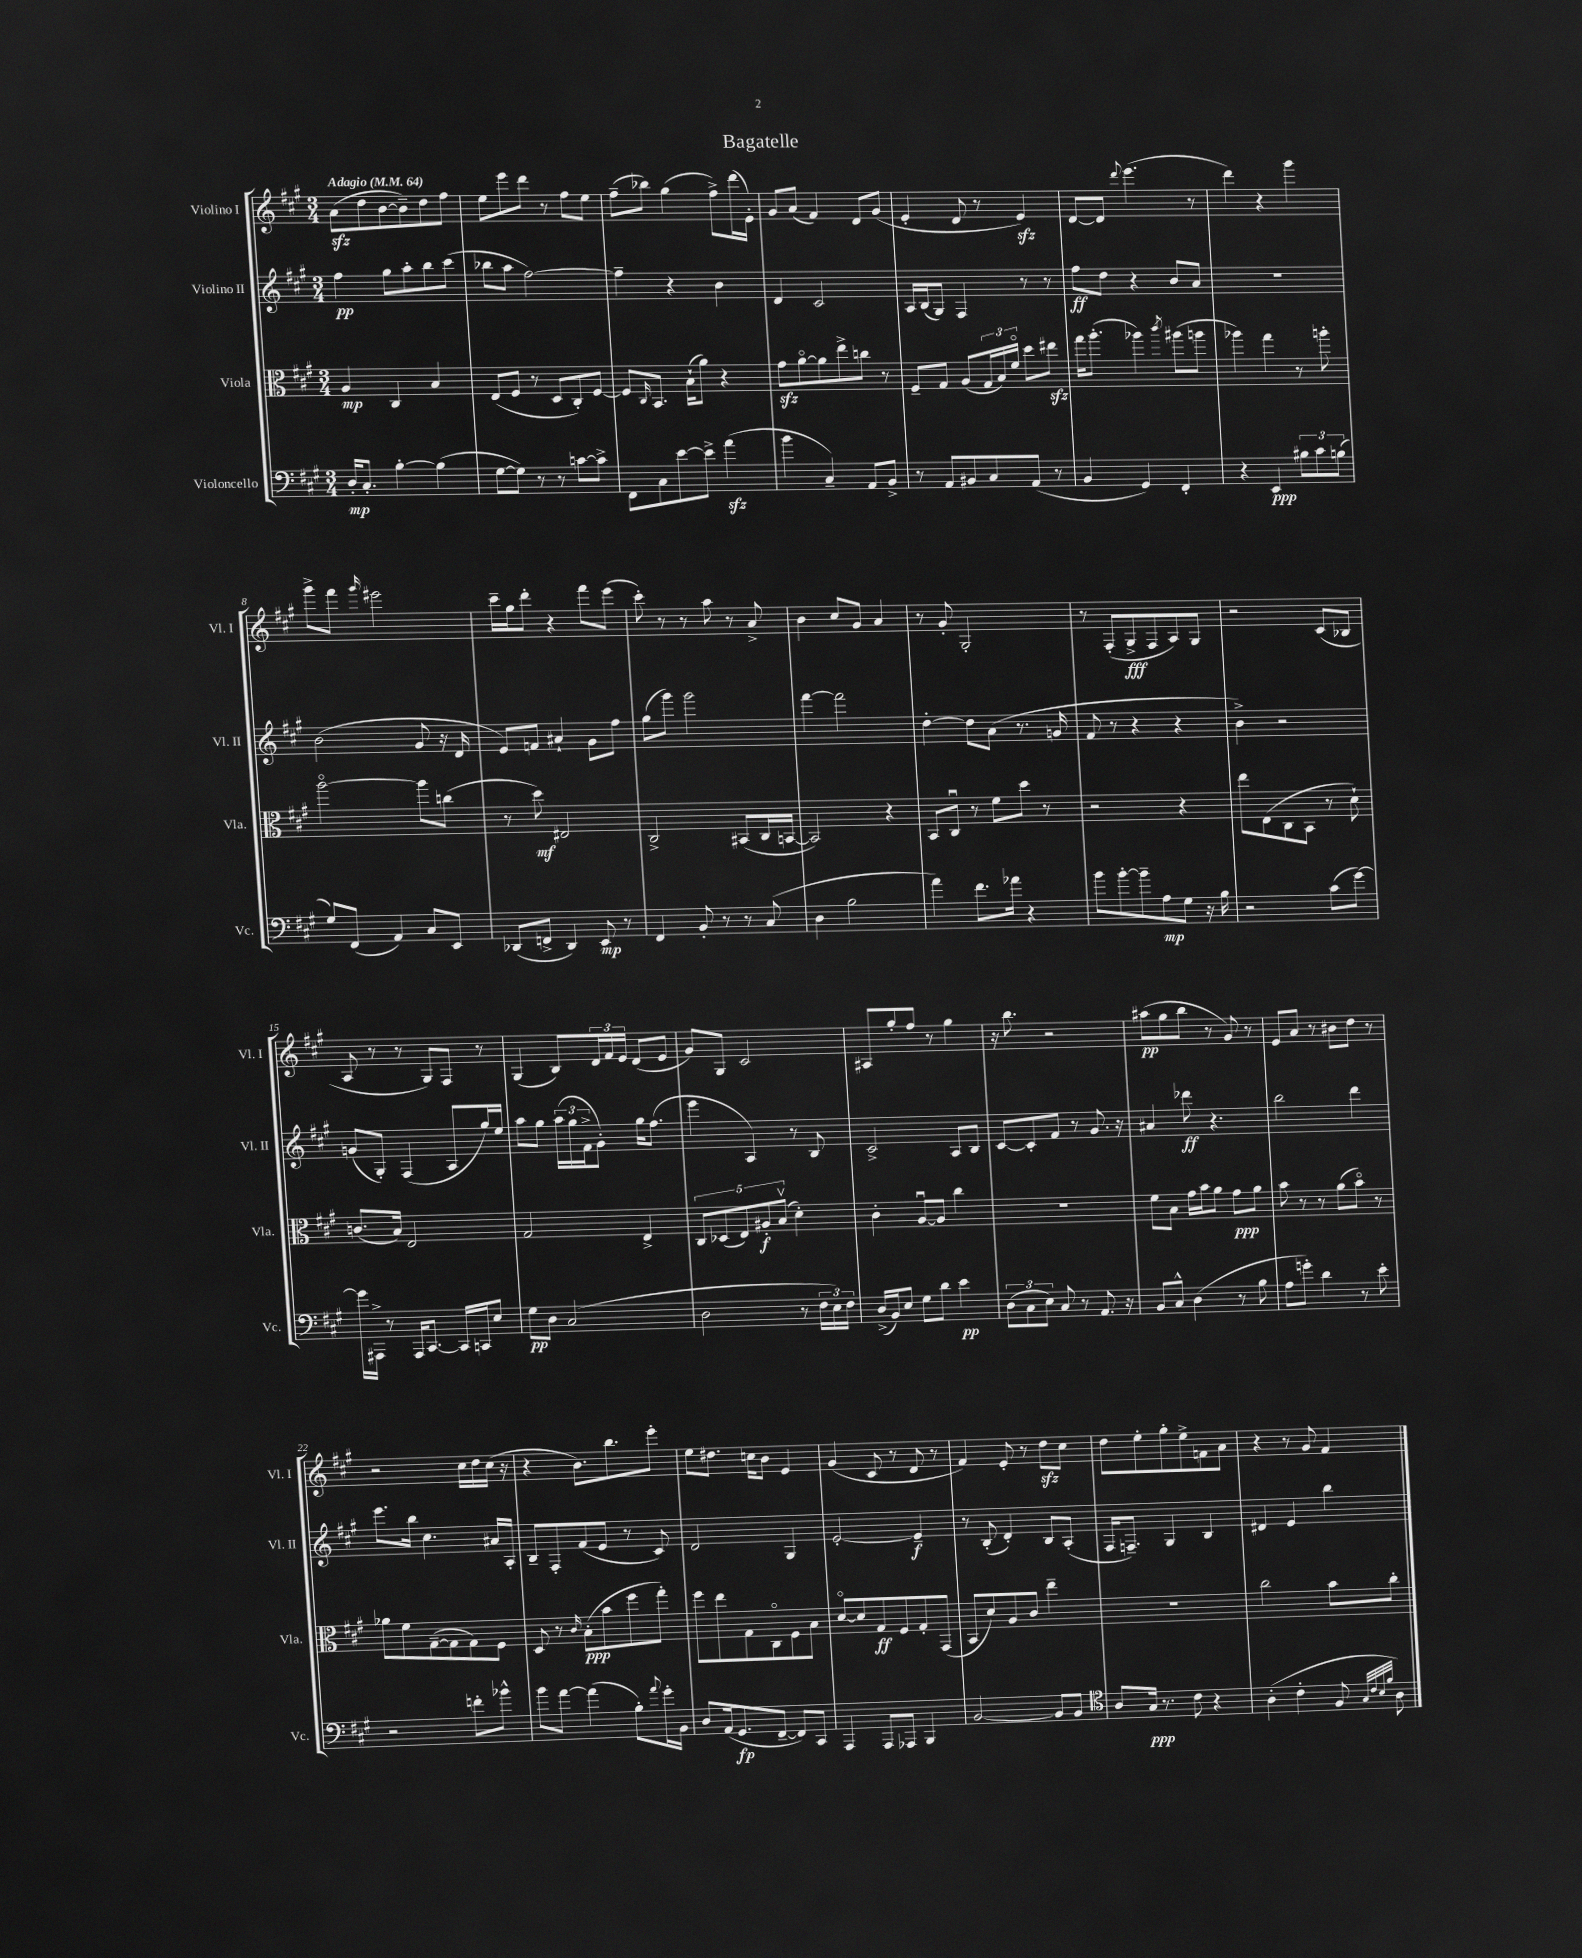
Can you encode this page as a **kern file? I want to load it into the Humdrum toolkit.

**kern	**dynam	**kern	**dynam	**kern	**dynam	**kern	**dynam
*part4	*part4	*part3	*part3	*part2	*part2	*part1	*part1
*staff4	*staff4	*staff3	*staff3	*staff2	*staff2	*staff1	*staff1
*I"Violoncello	*	*I"Viola	*	*I"Violino II	*	*I"Violino I	*
*I'Vc.	*	*I'Vla.	*	*I'Vl. II	*	*I'Vl. I	*
*clefF4	*	*clefC3	*	*clefG2	*	*clefG2	*
*k[f#c#g#]	*	*k[f#c#g#]	*	*k[f#c#g#]	*	*k[f#c#g#]	*
*M3/4	*	*M3/4	*	*M3/4	*	*M3/4	*
*MM64	*	*MM64	*	*MM64	*	*MM64	*
=1	=1	=1	=1	=1	=1	=1	=1
!	!	!	!	!	!	!LO:TX:a:B:t=Adagio	!
16D'/KL	mp	4A/	mp	4ff#\	pp	(8azz\L	.
8.C#'/J	.	.	.	.	.	.	.
.	.	.	.	.	.	8dd\	.
[4B'\	.	4C#/	.	8gg#\L	.	[8b\	.
.	.	.	.	8aa'\	.	8b~\])	.
(4B\]	.	4B/	.	8bb\	.	8dd\	.
.	.	.	.	(8ccc#\J	.	8ff#\J	.
=2	=2	=2	=2	=2	=2	=2	=2
[8G#\L	.	(8E/L	.	8bb-X\L	.	8ee\L	.
8G#\J])	.	8F#/J	.	8aa\J	.	8eee\	.
8r	.	8r	.	[2ff#\)	.	8ddd\J	.
8r	.	8D/L	.	.	.	8r	.
[8cn\L	.	8C#'/)	.	.	.	8ff#\L	.
8c^\J]	.	[8F#/J	.	.	.	8ee\J	.
=3	=3	=3	=3	=3	=3	=3	=3
8FF#\L	.	8F#/L]	.	4ff#~\]	.	(8ff#~\L	.
.	.	16qqC#/	.	.	.	.	.
8C#\	.	8.BB/J	.	.	.	8bb-X\J)	.
[8e\	.	.	.	4r	.	(4gg#\	.
.	.	(16B`\KL	.	.	.	.	.
8e^\J]	.	8a\J)	.	.	.	.	.
(4azz\	.	4r	.	4b\	.	8ff#^\L)	.
.	.	.	.	.	.	(16ddd\L	.
.	.	.	.	.	.	16e'\JJ)	.
=4	=4	=4	=4	=4	=4	=4	=4
4b\	.	8g#zz\L	.	4d/	.	8g#/L	.
.	.	[8a\	.	.	.	(8a/J	.
4C#~/)	.	8a\]	.	2c#/	.	4f#/)	.
.	.	8ee^\	.	.	.	.	.
8AA/L	.	8ccn\J	.	.	.	8d/L	.
8BB^/J	.	8r	.	.	.	(8g#/J	.
=5	=5	=5	=5	=5	=5	=5	=5
8r	.	8F#~/L	.	16A/LL	.	4e'/	.
.	.	.	.	(16B/J	.	.	.
8AA/L	.	8G#/J	.	8G#/J)	.	.	.
8BB#X/	.	(8A/L	.	4F#/	.	8d/	.
8C#/	.	24G#/L	.	.	.	8r	.
.	.	24B/)	.	.	.	.	.
.	.	24f#/JJ	.	.	.	.	.
(8AA/J	.	8dd\L	.	8r	.	4ezz/)	.
8r	.	8ee#Xzz\J	.	8r	.	.	.
=6	=6	=6	=6	=6	=6	=6	=6
4BB/	.	16gg#\KL	.	8ff#\L	ff	[8d/L	.
.	.	(8.aa'\J	.	.	.	.	.
.	.	.	.	8dd\J	.	8d/J]	.
.	.	.	.	.	.	8qqddd/	.
4GG#/)	.	4aa-X\)	.	4r	.	(4.eee\	.
.	.	8qccc#/	.	.	.	.	.
4FF#'/	.	(8aa#X\L	.	8b/L	.	.	.
.	.	8aan\J	.	8a/J	.	8r	.
=7	=7	=7	=7	=7	=7	=7	=7
4r	.	4aa-X\)	.	2.r	.	4ddd\)	.
4EE/	ppp	4gg#\	.	.	.	4r	.
12B#X\L	.	8r	.	.	.	4ggg#\	.
12c#\	.	.	.	.	.	.	.
.	.	8aan'\	.	.	.	.	.
(12Bn\J	.	.	.	.	.	.	.
!!LO:LB:g=z
=8	=8	=8	=8	=8	=8	=8	=8
8G#/L)	.	[2aa\	.	(2b\	.	8ggg#^\L	.
(8FF#/J	.	.	.	.	.	8fff#\J	.
.	.	.	.	.	.	16qqggg#/	.
4AA/)	.	.	.	.	.	2eee#X\	.
8C#/L	.	8aa\L]	.	8g#/	.	.	.
8EE/J	.	(8ccn\J	.	16r	.	.	.
.	.	.	.	16d/	.	.	.
=9	=9	=9	=9	=9	=9	=9	=9
(8DD-X/L	.	8r	.	8e/L)	.	16ccc#~\LL	.
.	.	.	.	.	.	16gg#\J	.
8FFn^/J	.	8dd\)	mf	8fn/J	.	8ddd'\J	.
4DD-/)	.	2E#X/	.	4a#X`/	.	4r	.
8EE/	mp	.	.	8g#\L	.	8fff#\L	.
8r	.	.	.	8ff#\J	.	(8eee\J	.
=10	=10	=10	=10	=10	=10	=10	=10
4FF#/	.	2C#^/	.	(8gg#\L	.	8ccc#'\)	.
.	.	.	.	8ggg#\J)	.	8r	.
8BB'/	.	.	.	2ggg#\	.	8r	.
8r	.	.	.	.	.	8aa\	.
8r	.	(8BB#X/L	.	.	.	8r	.
(8C#/	.	16C#/L	.	.	.	8a^/	.
.	.	[16BBn/JJ	.	.	.	.	.
=11	=11	=11	=11	=11	=11	=11	=11
4D\	.	2BB/])	.	[4fff#\	.	4b\	.
2B\	.	.	.	2fff#\]	.	8cc#/L	.
.	.	.	.	.	.	8g#/J	.
.	.	4r	.	.	.	4a/	.
=12	=12	=12	=12	=12	=12	=12	=12
4a\)	.	8BB/L	.	[4dd'\	.	8r	.
.	.	8C#u/J	.	.	.	8g#'/	.
8.f#\L	.	8r	.	8dd\L]	.	2G#'/	.
.	.	8f#\L	.	(8a\J	.	.	.
16a-X\Jk	.	.	.	.	.	.	.
4r	.	8dd\J	.	8.r	.	.	.
.	.	8r	.	.	.	.	.
.	.	.	.	16gn/	.	.	.
=13	=13	=13	=13	=13	=13	=13	=13
8b\L	.	2r	.	8f#/	.	8r	.
[8b'\	.	.	.	8r	.	(8F#'/L	.
8b~\]	.	.	.	4r	.	8G#^/	fff
8A\	mp	.	.	.	.	8F#/	.
8G#\J	.	4r	.	4r	.	8A/)	.
16r	.	.	.	.	.	8G#/J	.
16B\	.	.	.	.	.	.	.
=14	=14	=14	=14	=14	=14	=14	=14
2r	.	8ee\L	.	4b^\)	.	2r	.
.	.	(8E\	.	.	.	.	.
.	.	8C#\	.	2r	.	.	.
.	.	8BB\J	.	.	.	.	.
(8c#\L	.	8r	.	.	.	(8c#/L	.
[8g#\J)	.	8d`\)	.	.	.	8B-X/J	.
!!LO:LB:g=z
=15	=15	=15	=15	=15	=15	=15	=15
16g#\LL]	.	(8.cn/L	.	(8gn/L	.	8A/	.
16AAA#X^\JJ	.	.	.	.	.	.	.
8r	.	.	.	8G#'/J)	.	8r	.
.	.	16B/Jk)	.	.	.	.	.
16AAA#/KL	.	2E/	.	(4F#/	.	8r	.
[8.CC#/J	.	.	.	.	.	.	.
.	.	.	.	.	.	8G#/L)	.
16CC#/LL]	.	.	.	8A/L	.	8F#/J	.
16CCn/J	.	.	.	.	.	.	.
8E/J	.	.	.	16gg#/L)	.	8r	.
.	.	.	.	16ee/JJ	.	.	.
=16	=16	=16	=16	=16	=16	=16	=16
8G#\L	pp	2G#/	.	8aa\L	.	(4G#/	.
8D\J	.	.	.	8gg#\J	.	.	.
(2C#/	.	.	.	(24aa\LL	.	8B/L)	.
.	.	.	.	24gg#\	.	.	.
.	.	.	.	24f#^\J	.	.	.
.	.	.	.	8g#'\J)	.	24d/L	.
.	.	.	.	.	.	24f#/	.
.	.	.	.	.	.	24e/JJ	.
.	.	4E^/	.	16gg#\KL	.	(8d/L	.
.	.	.	.	(8.ff#\J	.	.	.
.	.	.	.	.	.	8e/J	.
=17	=17	=17	=17	=17	=17	=17	=17
2D\	.	10C#/L	.	4eee\	.	8g#/L)	.
.	.	(10D-X/	.	.	.	.	.
.	.	.	.	.	.	8G#/J	.
.	.	10E/)	.	.	.	.	.
.	.	.	.	4A/)	.	2c#/	.
.	.	10A#X'/	f	.	.	.	.
.	.	(10Bv/J	.	.	.	.	.
8r	.	4d'\)	.	8r	.	.	.
24F#\LL	.	.	.	8B/	.	.	.
24E\)	.	.	.	.	.	.	.
24F#\JJ	.	.	.	.	.	.	.
=18	=18	=18	=18	=18	=18	=18	=18
(16D^/LL	.	4c#'\	.	2c#^/	.	8A#X/L	.
16BB/J)	.	.	.	.	.	.	.
8E/J	.	.	.	.	.	8gg#'/	.
8G#\L	.	[8Au/L	.	.	.	8ff#/J	.
8d\J	.	8A/J]	.	.	.	8r	.
4e\	pp	4cc#\	.	8A/L	.	4gg#\	.
.	.	.	.	8B/J	.	.	.
=19	=19	=19	=19	=19	=19	=19	=19
(12D\L	.	2.r	.	[8c#/L	.	16r	.
.	.	.	.	.	.	8.bb\	.
12C#\	.	.	.	.	.	.	.
.	.	.	.	8c#'/]	.	.	.
12E\J)	.	.	.	.	.	.	.
8C#/	.	.	.	8f#/J	.	2r	.
8r	.	.	.	8r	.	.	.
8.AA/	.	.	.	8.g#/	.	.	.
16r	.	.	.	16r	.	.	.
=20	=20	=20	=20	=20	=20	=20	=20
8BB/L	.	8f#\L	.	4a#X/	.	(8aa#X\L	pp
8C#^^/J	.	8B\J	.	.	.	8gg#\	.
(4D\	.	16g#\LL	.	8ddd-X\	ff	8bb\J	.
.	.	16b\J	.	.	.	.	.
.	.	8a\J	.	4.r	.	8r	.
8r	.	8g#\L	ppp	.	.	8g#/)	.
8B\	.	8a\J	.	.	.	8r	.
=21	=21	=21	=21	=21	=21	=21	=21
8A\L	.	8b\	.	2bb\	.	8e/L	.
8gn'\J)	.	8r	.	.	.	8a/J	.
4d\	.	8r	.	.	.	8r	.
.	.	(8a\L	.	.	.	8b#X\L	.
8r	.	8b\J)	.	4ddd\	.	8dd\J	.
8e'\	.	8r	.	.	.	8r	.
!!LO:LB:g=z
=22	=22	=22	=22	=22	=22	=22	=22
2r	.	8a-X\L	.	8.eee\L	.	2r	.
.	.	8f#\	.	.	.	.	.
.	.	.	.	16bb\Jk	.	.	.
.	.	([8G#~\	.	4.cc#\	.	.	.
.	.	8G#\]	.	.	.	.	.
8fn'\L	.	8G#\)	.	.	.	16cc#\LL	.
.	.	.	.	.	.	16dd\	.
8b-X^^\J	.	8F#\J	.	16a#X/LL	.	(16cc#\JJ	.
.	.	.	.	16A'/JJ	.	16r	.
=23	=23	=23	=23	=23	=23	=23	=23
8b\L	.	8D/	.	8B~/L	.	4r	.
[8a\J	.	8r	.	8F#'/	.	.	.
.	.	16qqc#/	.	.	.	.	.
(4a\]	.	(8B'\L	ppp	(8f#/	.	8.b\L)	.
.	.	8b\	.	8e/J	.	.	.
.	.	.	.	.	.	8.bb\	.
8B'\L)	.	8ff#\	.	8r	.	.	.
8qqa/	.	.	.	.	.	.	.
16g#'\L	.	8gg#'\J)	.	8c#/)	.	8eee'\J	.
16BB\JJ	.	.	.	.	.	.	.
=24	=24	=24	=24	=24	=24	=24	=24
8D/L	.	8ff#\L	.	2d/	.	8ee\L	.
(16AA/k	.	8ee\	.	.	.	8.dd#X\J	.
8.GG#/	fp	.	.	.	.	.	.
.	.	8G#\	.	.	.	.	.
.	.	.	.	.	.	16ccn\KL	.
[8FF#~/J	.	8C#\	.	.	.	8b\J	.
8FF#/L])	.	8F#\	.	4G#/	.	4e/	.
8CC#/J	.	8B\J	.	.	.	.	.
=25	=25	=25	=25	=25	=25	=25	=25
4AAA/	.	[8d/L	.	[2e'/	.	(4g#/	.
.	.	8d/]	.	.	.	.	.
8AAA/L	.	8G#/	ff	.	.	8c#/	.
8AAA-X/J	.	8F#/	.	.	.	8r	.
4BBB/	.	8G#'/	.	4e~/]	f	8d/	.
.	.	(8GG#/J	.	.	.	8r	.
=26	=26	=26	=26	=26	=26	=26	=26
[2BB/	.	8BB/L	.	8r	.	4f#/)	.
.	.	8d/)	.	(8B'/	.	.	.
.	.	8A/	.	4d'/)	.	8e'/	.
.	.	8c#/J	.	.	.	8r	.
8BB/L]	.	4ee~\	.	8B/L	.	8ddzz\L	.
8BB/J	.	.	.	(8A'/J	.	8cc#\J	.
=27	=27	=27	=27	=27	=27	=27	=27
*clefC4	*	*	*	*	*	*	*
8A/L	.	2.r	.	16F#/KL	.	8dd\L	.
.	.	.	.	8.Fn~/J)	.	.	.
16G#/Jk	ppp	.	.	.	.	8ee'\	.
8.r	.	.	.	.	.	.	.
.	.	.	.	4G#/	.	8gg#'\	.
8c#\	.	.	.	.	.	8ee^\	.
4r	.	.	.	4B/	.	8fn\	.
.	.	.	.	.	.	8a\J	.
=28	=28	=28	=28	=28	=28	=28	=28
(4A'\	.	2cc#\	.	4d#X/	.	4r	.
4c#'\	.	.	.	4e/	.	8r	.
.	.	.	.	.	.	8g#/	.
8F#/	.	8b\L	.	4bb\	.	4f#/	.
32qqG#/LLL	.	.	.	.	.	.	.
32qqc#/	.	.	.	.	.	.	.
32qqB/	.	.	.	.	.	.	.
32qqf#/JJJ	.	.	.	.	.	.	.
8A\)	.	8cc#'\J	.	.	.	.	.
==	==	==	==	==	==	==	==
*-	*-	*-	*-	*-	*-	*-	*-
